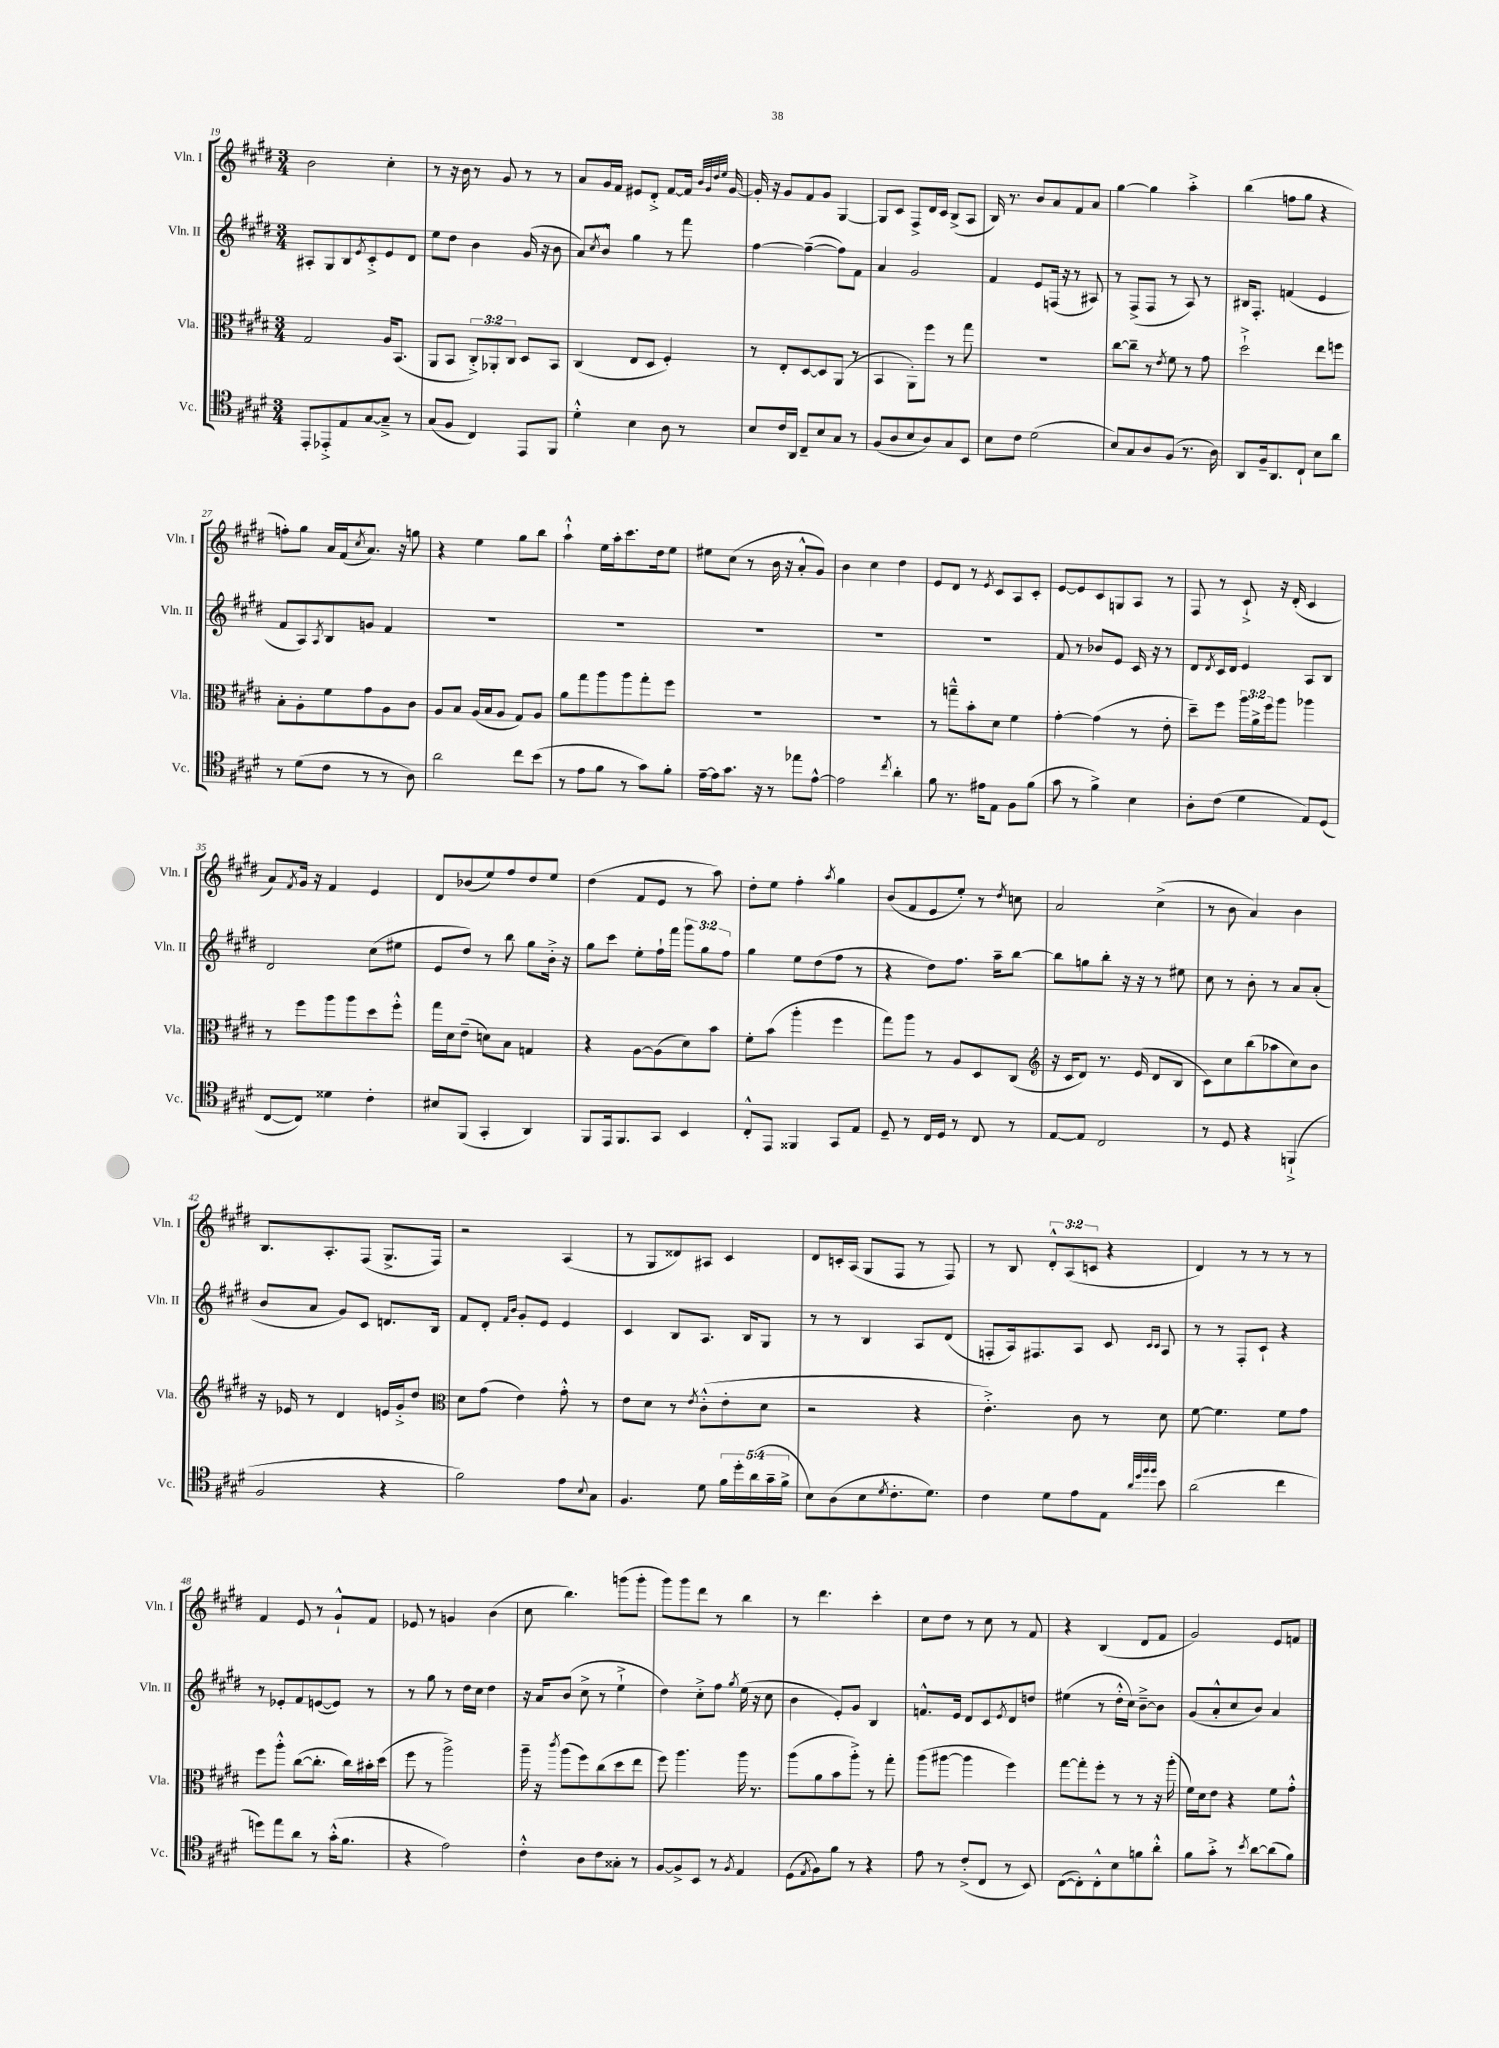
<<
\new StaffGroup <<
\new Staff = "s0" \with { instrumentName = "Vln. I" shortInstrumentName = "Vln. I" } {
    \clef treble \key e \major \numericTimeSignature \time 3/4 \override Staff.TupletNumber.text = #tuplet-number::calc-fraction-text
    b'2 cis''4-. |
    r8 r16 b'16 r8 gis'8 r8 r8 |
    a'8 gis'16 fis'16 eis'8 dis'8-.-> fis'8~ fis'16 \grace { b'32 gis'32 dis''32 e''32 } gis'16~ |
    gis'16-. r16 gis'8 fis'8 gis'8 gis4~ |
    gis8 cis'8 fis8-> dis'16 cis'16 b8->( a8 |
    b16) r8. b'8 a'8 fis'8 a'8 |
    gis''4~ gis''4 a''4-.-> |
    b''4( f''8 gis''8 r4 |
    f''8-.) gis''8 a'16 fis'16( \acciaccatura { cis''8 } a'8.) r16 g''8 |
    r4 e''4 gis''8 b''8 |
    a''4-!-^ e''16 a''16-. cis'''8. dis''16 e''8 |
    eis''8 cis''8( r8 b'16 r16 a'8-.-^ gis'8) |
    b'4 cis''4 dis''4 |
    e'8 dis'8 r8 \acciaccatura { e'8 } cis'8 a8 cis'8-. |
    e'8~ e'8 cis'8 g8 a8 r8 |
    fis8 r8 cis'8-!-> r16 dis'16-.( cis'4 |
    a'8) \acciaccatura { fis'8 } gis'16 r16 fis'4 e'4 |
    dis'8 bes'8( e''8) fis''8 dis''8 e''8 |
    dis''4( fis'8 e'8 r8 a''8) |
    dis''8-. e''8 fis''4-. \acciaccatura { a''8 } gis''4 |
    b'8( fis'8 e'8 e''8-.) r8 \acciaccatura { dis''8 } c''8 |
    a'2 cis''4->( |
    r8 b'8 a'4) b'4 |
    b8. a8.-. fis8( gis8.-> fis16) |
    r2 a4( |
    r8 gis8 disis'8) ais8 cis'4 |
    dis'8 c'16-. a16( gis8 fis8 r8 fis8) |
    r8 b8 \tuplet 3/2 { dis'8-.-^ a8( c'8 } r4 |
    dis'4) r8 r8 r8 r8 |
    fis'4 e'8 r8 gis'8-!-^ fis'8 |
    ees'8 r8 g'4 b'4( |
    cis''8 b''4.) g'''8( g'''8-. |
    gis'''8) gis'''8 dis'''8 r8 b''4 |
    r8 dis'''4. cis'''4-. |
    cis''8 dis''8 r8 cis''8 r8 fis'8 |
    r4 b4( dis'8 fis'8 |
    gis'2) e'8 f'8 \bar "|." |
}
\new Staff = "s1" \with { instrumentName = "Vln. II" shortInstrumentName = "Vln. II" } {
    \clef treble \key e \major \numericTimeSignature \time 3/4 \override Staff.TupletNumber.text = #tuplet-number::calc-fraction-text
    ais8-. gis8 b8 \acciaccatura { e'8 } cis'8-.-> e'8 dis'8 |
    e''8 dis''8 b'4 gis'16( r16 b'8 |
    a'8) \acciaccatura { cis''8 } b'8-^ gis''4 r8 fis'''8 |
    fis''4~ fis''4~--( fis''8) fis'8 |
    a'4 gis'2 |
    fis'4 e'8 f16( r16 r8 ais8) |
    r8 fis8->( fis8 r8 a8) r8 |
    bis16 fis8.-. f'4( e'4 |
    fis'8 a8) \acciaccatura { a8 } b8 g'8 fis'4 |
    R2. |
    R2. |
    R2. |
    R2. |
    R2. |
    fis'8 r8 bes'8 e'8 cis'16 r16 r8 |
    dis'8 \acciaccatura { dis'8 } cis'16 dis'16 e'4 a8 b8 |
    dis'2 cis''8( eis''8 |
    e'8 dis''8) r8 b''8 gis''8 b'16-.-> r16 |
    gis''8 cis'''8 e''8-. fis''16-! fis'''16 \tuplet 3/2 { gis'''8 gis''8 fis''8 } |
    gis''4 e''8 dis''8( fis''8 r8 |
    r4 dis''8) fis''8. a''16-- b''8~ |
    b''8 g''8 b''8-. r16 r16 r8 eis''8 |
    cis''8 r8 b'8-. r8 a'8 a'8-.( |
    b'8 a'8 gis'8) cis'8 d'8. b16 |
    fis'8 dis'8-. \grace { fis'16 b'16 } gis'8-. e'8 e'4 |
    cis'4 b8 a8. b16 gis8 |
    r8 r8 b4 a8 dis'8( |
    f8-. a16) fis8. a8 cis'8 \grace { cis'16 cis'16 } a8 |
    r8 r8 fis8-. cis'8-! r4 |
    r8 ees'8-. fis'8 e'8~( e'8) r8 |
    r8 gis''8 r8 dis''16 cis''16 dis''4 |
    r16 a'16 b'8( cis''8-> r8 e''4-!-> |
    dis''4) cis''8-.-> fis''8 \acciaccatura { gis''8 } e''16( r16 cis''8 |
    b'4 e'8-.) gis'8 b4 |
    f'8.-^ e'16 dis'8 cis'8 \acciaccatura { e'8 } dis'8 d''8 |
    eis''4( r8 dis''16-.-^ cis''16) b'8~---> b'8 |
    gis'8( a'8-.-^ cis''8 b'8) a'4 \bar "|." |
}
\new Staff = "s2" \with { instrumentName = "Vla." shortInstrumentName = "Vla." } {
    \clef alto \key e \major \numericTimeSignature \time 3/4 \override Staff.TupletNumber.text = #tuplet-number::calc-fraction-text
    gis2 a16 b,8.( |
    a,8 b,8 \tuplet 3/2 { cis8-.->) aes,8-. cis8 } dis8 b,8 |
    cis4( e8 dis8 fis4-.) |
    r8 e8-. dis8~ dis8 a,8( r8 |
    b,4 a,8-.) fis''8 r8 gis''8 |
    R2. |
    cis''8~ cis''8-- r8 \acciaccatura { e'8 } fis'8 r8 gis'8 |
    dis''2-!-> e''8 f''8 |
    b8-. a8-. fis'8 gis'8 a8 cis'8 |
    a8 b8 a16( b16 a8 gis8) a8 |
    a'8 gis''8 a''8 a''8 gis''8-. fis''8 |
    R2. |
    R2. |
    r8 g''8---^ b'8-. dis'8 fis'4 |
    gis'4~-. gis'4( r8 e'8-. |
    dis''8--) fis''8 \tuplet 3/2 { a''16 a'16-> fis''16 } a''8 aes''4 |
    r8 fis''8 a''8 a''8 dis''8 fis''8-.-^ |
    gis''16 dis'16 e'8--( d'8) b8 g4 |
    r4 a8~ a8( dis'8) b'8 |
    fis'8-. b'8( a''4-. fis''4 |
    gis''8) a''8 r8 a8 dis8 cis8( |
    \clef treble r16 cis'16 dis'8) r8. e'16( dis'8 b8 |
    cis'8) cis''8 b''8( aes''8 cis''8) b'8 |
    r16 ees'16 r8 dis'4 e'16 gis'16-.-> dis''8 |
    \clef alto dis'8 gis'8( e'4) gis'8-.-^ r8 |
    e'8 dis'8 r8 \acciaccatura { e'8 } cis'8-.-^( e'8-. dis'8 |
    r2 r4 |
    e'4.-.->) cis'8 r8 dis'8 |
    fis'8~ fis'4. fis'8 gis'8 |
    fis''8 a''8-.-^ cis''8~( cis''8.-. cis''16) bis'16-. dis''16( |
    fis''8 r8 a''2->) |
    a''16-- r16 \acciaccatura { cis'''8 } a''8( fis''8) cis''8( dis''8 e''8 |
    fis''8) a''4. a''16 r8. |
    a''8( a'8 b'8 a''8-.->) r8 gis''8-. |
    a''8( ais''8~ ais''4 fis''4) |
    gis''8~ gis''8-. fis''8-. r8 r8 r16 a''16-.( |
    fis'16) dis'16 e'8 r4 fis'8 gis'8-.-^ \bar "|." |
}
\new Staff = "s3" \with { instrumentName = "Vc." shortInstrumentName = "Vc." } {
    \clef tenor \key e \major \numericTimeSignature \time 3/4 \override Staff.TupletNumber.text = #tuplet-number::calc-fraction-text
    e,8-. ees,8-.-> e8 gis8~ gis8---> r8 |
    gis8( fis8 cis4) e,8 fis,8 |
    dis'4-.-^ b4 a8 r8 |
    b8 cis'16 a,16 cis8-- b8 gis8 r8 |
    fis8( a8 b8 a8) gis8 b,8 |
    b8 cis'8 dis'2( |
    b8) gis8 a8 fis8( r8. a16) |
    a,8 fis16-- a,8. cis8-! b8 a'8 |
    r8 dis'8( cis'8 r8 r8 a8) |
    a'2 cis''8 b'8( |
    r8 e'8 fis'8 r8 gis'8) fis'8-. |
    e'16~-- e'16 gis'8. r16 r8 ees''8 e'8~-^ |
    e'2 \acciaccatura { cis''8 } a'4-. |
    fis'8 r8. eis'16 e8 fis8 fis'8( |
    gis'8 r8 fis'4->) b4 |
    a8-. cis'8( dis'4 e8) dis8( |
    cis8~ cis8) disis'4 cis'4-. |
    bis8 fis,8( gis,4-. a,4) |
    fis,8 e,16 fis,8. gis,8 b,4 |
    cis8-.-^ e,8 fisis,4 gis,8 e8 |
    dis8-- r8 cis16 dis16 r8 cis8 r8 |
    e8~ e8 cis2 |
    r8 dis8 r4 f,4-!->( |
    fis2 r4 |
    fis'2) e'8 \appoggiatura { b8 } gis8 |
    fis4. dis'8 \tuplet 5/4 { fis'16 dis''16-. a'16( gis'16-- fis'16-> } |
    b8) a8( b8 \acciaccatura { dis'8 } cis'8.-. dis'8.) |
    cis'4 dis'8 e'8 e8 \grace { a'32 dis''32 fis''32 fis''32 } b'8 |
    a'2( cis''4 |
    d''8) e''8 a'8 r8 gis'16-.-^( fis'8. |
    r4 e'2) |
    cis'4-.-^ a8 cis'8 gisis8-. r8 |
    fis8~ fis8-> b,8 r8 \acciaccatura { fis8 } e4 |
    dis8( \acciaccatura { e8 } fis8) fis'8 r8 r4 |
    e'8 r8 cis'8-.->( cis8 r8 b,8) |
    cis8~( cis8-.) cis8-.-^ b8 f'8 a'8-.-^ |
    fis'8 gis'8-.-> r8 \acciaccatura { b'8 } a'8~ a'8( fis'8) \bar "|." |
}
>>
>>
\layout { \context { \Score currentBarNumber = #19 } }
